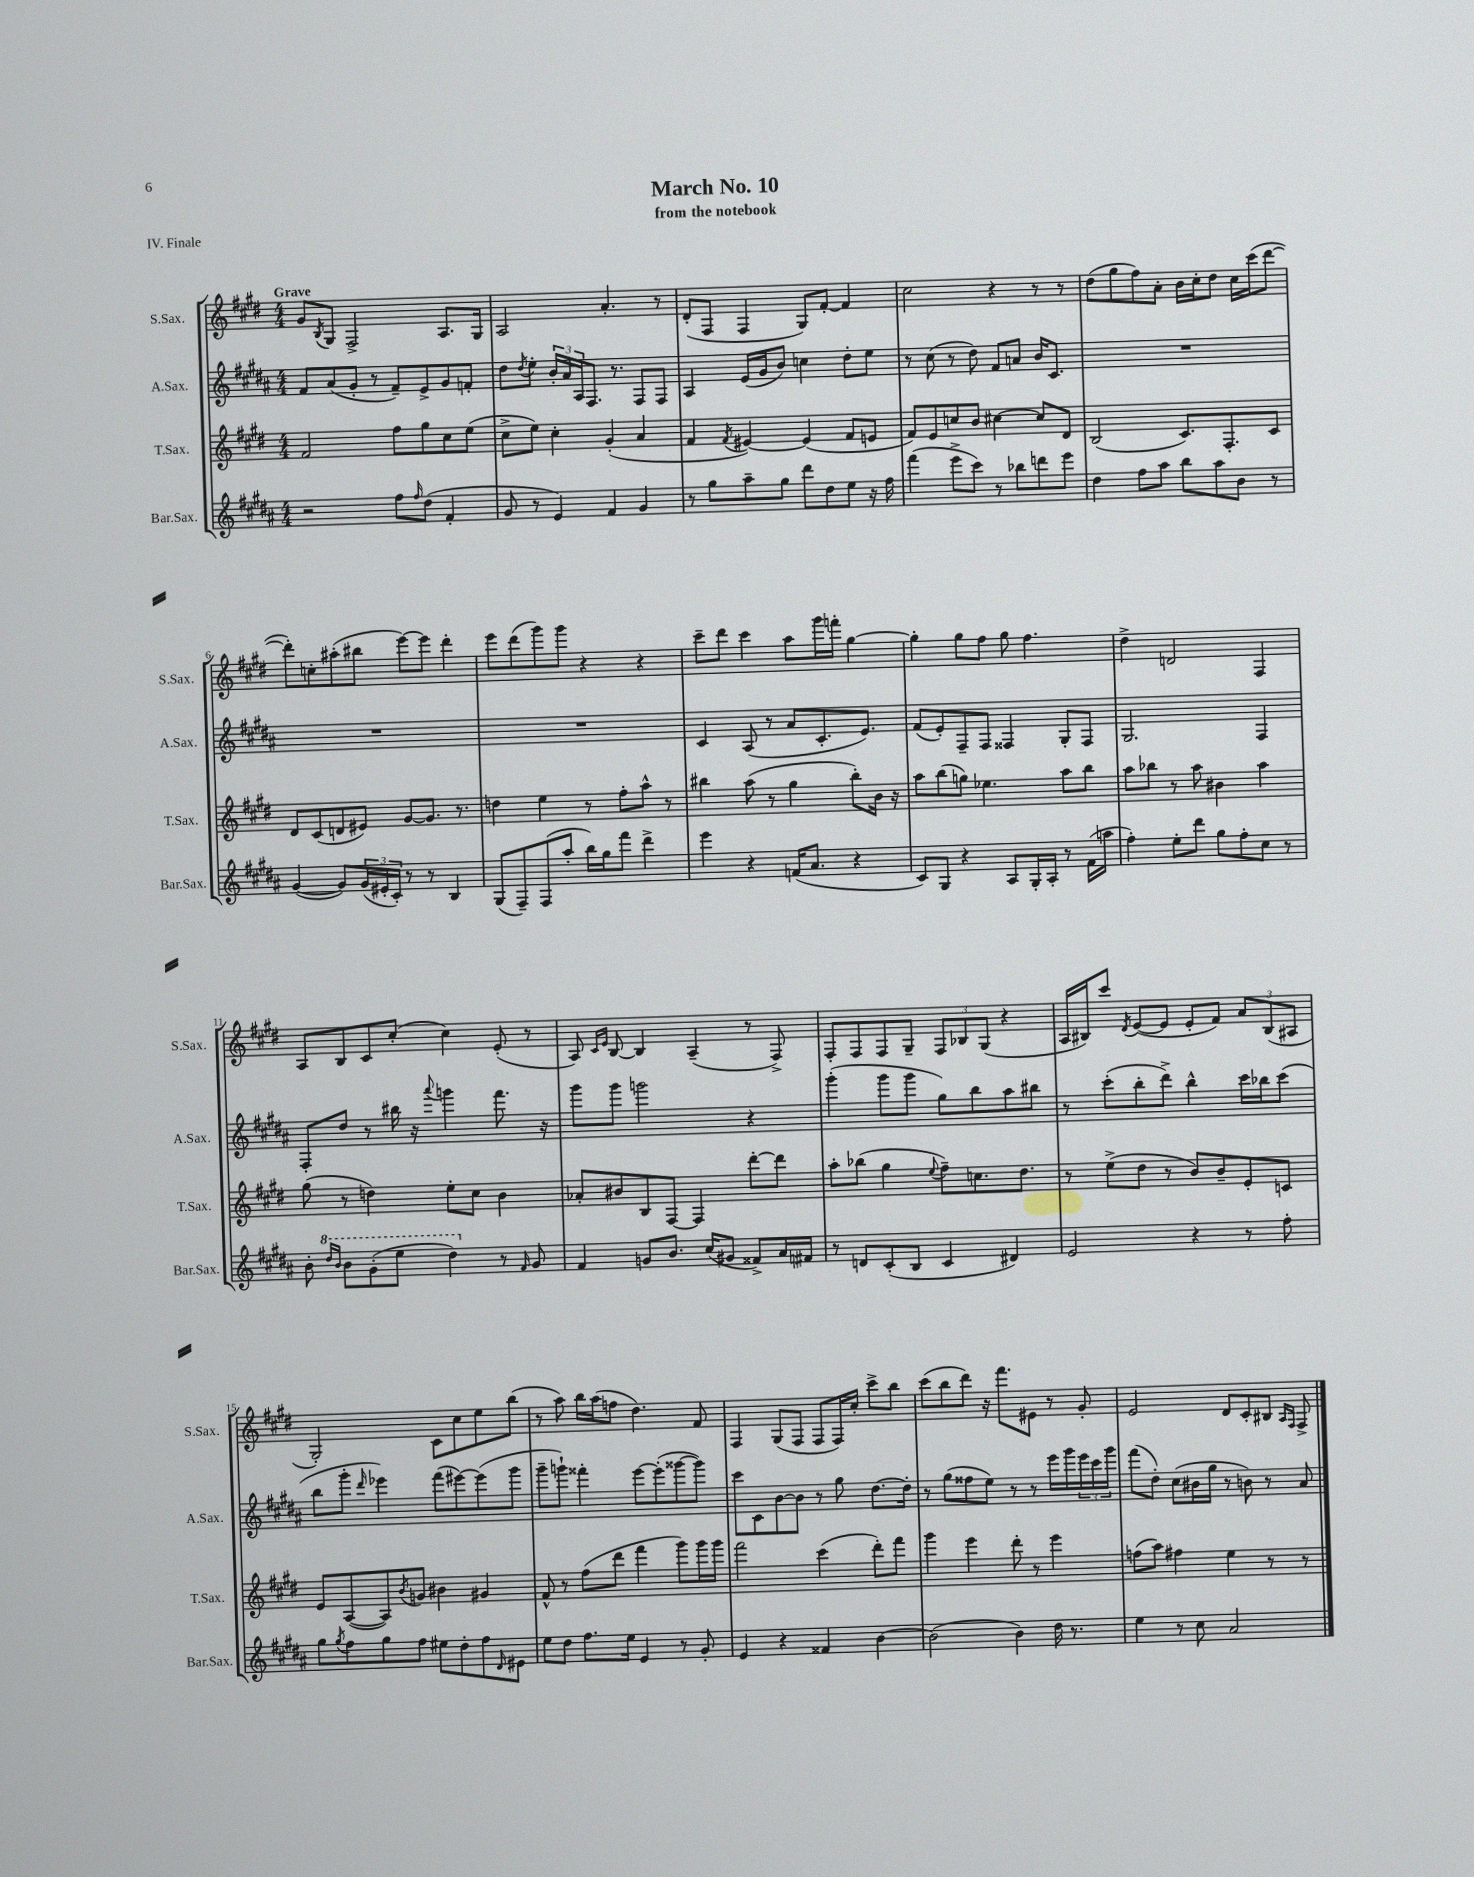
\header { title = "March No. 10" subtitle = "from the notebook" piece = "IV. Finale" }
<<
\new StaffGroup <<
\new Staff = "s0" \with { instrumentName = "S.Sax." shortInstrumentName = "S.Sax." } {
    \clef treble \key e \major \numericTimeSignature \time 4/4 \tempo "Grave"
    gis'8 \acciaccatura { b8 } gis8 fis2-> a8. gis16 |
    a2 a'4.-. r8 |
    dis'8-.( fis8 fis4 gis8) fis'8~-. fis'4 |
    cis''2 r4 r8 r8 |
    dis''8( gis''8 fis''8) a'8-. b'16 cis''16-. dis''8 cis''16 cis'''16( dis'''8~ |
    dis'''8-.) c''8-. ais''8-.( bis''8 e'''8~) e'''8 dis'''4-. |
    e'''8 dis'''8( gis'''8) gis'''8 r4 r4 |
    cis'''8-- dis'''8 cis'''4 a''8 gis'''16 f'''16-. gis''4~ |
    gis''4-. gis''8 fis''8 gis''8 fis''4. |
    dis''4-> d'2 fis4 |
    a8 b8 cis'8 cis''8-.( cis''4) e'8-.( r8 |
    a8) \grace { cis'16 e'16 } b8~ b4 a4--( r8 fis8->) |
    fis8-. fis8 fis8 gis8-- \tuplet 3/2 { fis8 bes8 gis8( } r4 |
    a16 bis16) cis'''8 \acciaccatura { dis'8 } e'8~( e'8 e'8-. fis'8) \tuplet 3/2 { a'8 bis8( ais8 } |
    gis2-.) cis'8 cis''8 e''8 b''8( |
    r8 a''8) b''16 a''16( f''8 dis''4.) fis'8 |
    fis4 gis8( fis8 fis8 fis16) cis''16-. cis'''8-> b''8 |
    cis'''8( b''8 dis'''8) r16 fis'''8. eis'8 r8 gis'8-. |
    e'2 dis'8 cis'8-. bis8 \grace { a16 fis16 } fis8-> \bar "|." |
}
\new Staff = "s1" \with { instrumentName = "A.Sax." shortInstrumentName = "A.Sax." } {
    \clef treble \key b \major \numericTimeSignature \time 4/4
    fis'8 ais'8( gis'8-. r8 fis'8--) e'8-> gis'8 f'8-. |
    dis''8 \acciaccatura { dis''8 } e''8-. \tuplet 3/2 { b'16-. ais'16 ais16 } fis8. r8. fis8 fis8 |
    ais4 e'16( gis'16 b'8) c''4 dis''8-. e''8 |
    r8 cis''8( r8 dis''8) fis'8 a'8 b'16 cis'8. |
    R1 |
    R1 |
    R1 |
    cis'4 ais8( r8 ais'8 cis'8.-. e'8.) |
    fis'8( e'8-.) fis8-- fis8 fisis4 gis8-. fisis8 |
    gis2. fis4 |
    fis8-. dis''8 r8 bis''16 r16 \appoggiatura { ais'''8 } g'''4 fis'''8. r16 |
    gis'''8 gis'''8 g'''2 r4 |
    gis'''4-.( gis'''8 gis'''8 gis''8) b''8 ais''8 bis''8 |
    r8 cis'''8-.( b''8-. dis'''8->) b''4-^ cis'''16 bes''16 cis'''8( |
    b''8 gis'''8-. \grace { dis'''16 } ees'''4) fis'''8( eis'''8~) eis'''8( gis'''8 |
    gis'''8-- g'''8-!) fisis'''4-. e'''8~ e'''8-.( gisis'''8~ gisis'''8) |
    cis'''8 cis'8 b'8~ b'8 r8 gis''8 dis''8.~ dis''16-. |
    r8 gis''8( fisis''8 e''8) r8 r8 e'''16 gis'''16 \tuplet 3/2 { e'''16 cis'''16 gis'''16 } |
    fis'''8( dis''8-.) cis''8( bis'16 gis''16 r8 b'8) r8 ais'8 \bar "|." |
}
\new Staff = "s2" \with { instrumentName = "T.Sax." shortInstrumentName = "T.Sax." } {
    \clef treble \key e \major \numericTimeSignature \time 4/4
    fis'2 fis''8 gis''8 cis''8 e''8( |
    cis''8-> e''8) cis''4-. gis'4-.( a'4 |
    fis'4 \acciaccatura { fis'8 } eis'4~) eis'4( fis'8 e'8 |
    fis'8) e'8 c''8 b'8 cis''4~ cis''8 dis'8 |
    b2( cis'8.) fis8.-. cis'8 |
    dis'8 cis'8( d'8 eis'8) gis'8~ gis'8. r8. |
    d''4 e''4 r8 fis''8-. a''8-^ r8 |
    bis''4 a''8( r8 gis''4 bis''8-.) b'16 r16 |
    a''8 b''8( g''8) ees''4. a''8 b''8 |
    a''8 bes''8 r8 a''8 bis'4 a''4 |
    gis''8( r8 d''4) e''8-. cis''8 b'4 |
    aes'8-. bis'8 b8 fis8~ fis4 dis'''8~-. dis'''8 |
    a''8-. bes''8( gis''4 \appoggiatura { e''8 } fis''8--) c''8. dis''8. |
    r8 e''8->( dis''8 r8 b'8) b'8-- e'8-. c'8 |
    e'8 a8~( a8) \acciaccatura { b'8 } g'8 bis'4 gis'4 |
    fis'8-^ r8 fis''8( dis'''8 fis'''4 gis'''8) gis'''16 gis'''16 |
    fis'''2 cis'''4( dis'''8-.) fis'''8 |
    gis'''4 e'''4 dis'''8-. r8 e'''4 |
    f''8( a''8) fis''4 e''4 r8 r8 \bar "|." |
}
\new Staff = "s3" \with { instrumentName = "Bar.Sax." shortInstrumentName = "Bar.Sax." } {
    \clef treble \key b \major \numericTimeSignature \time 4/4
    r2 fis''8 \grace { fis''16 } dis''8( fis'4-. |
    gis'8 r8 e'4) fis'4 gis'4 |
    r8 gis''8 ais''8-- gis''8 dis'''8 dis''8 e''8 r16 fis''16 |
    fis'''4( e'''8-> cis'''8) r8 bes''8 d'''8 e'''8 |
    dis''4 fis''8 ais''8 b''8 ais''8 b'8 r8 |
    gis'4~( gis'8) \tuplet 3/2 { gis'16( eis'16-. cis'16-.) } r8 r8 b4 |
    gis8( fis8--) fis8( ais''8-. b''16) gis''16 fis'''8 dis'''4-> |
    e'''4 r4 f'16( ais'8. r4 |
    cis'8) gis8 r4 ais8 gis16-. ais16-. r8 fis'16( a''16 |
    fis''4-.) e''8-. dis'''8 gis''8 fis''8-. cis''8 r8 |
    b'8-. \ottava #1 \grace { dis'''16 b''16 } b''8 gis''8-.( e'''8 dis'''4) \ottava #0 r8 \grace { fis'16 } gis'8 |
    fis'4 g'8 b'8. cis''16( gis'8 fisis'8->) ais'16 fis'16 |
    r8 d'8 cis'8-.( b8 cis'4 dis'4) |
    e'2 r4 r8 fis''8-. |
    gis''8 \acciaccatura { gis''8 } fis''8 gis''8 fis''8 eis''8 dis''8-. fis''8 \grace { dis'16 } eis'8 |
    e''8 dis''8 fis''8. e''16 e'4 r8 gis'8-. |
    e'4 r4 fisis'4 b'4~ |
    b'2( b'4) dis''16 r8. |
    e''4 r8 cis''8 ais'2 \bar "|." |
}
>>
>>
